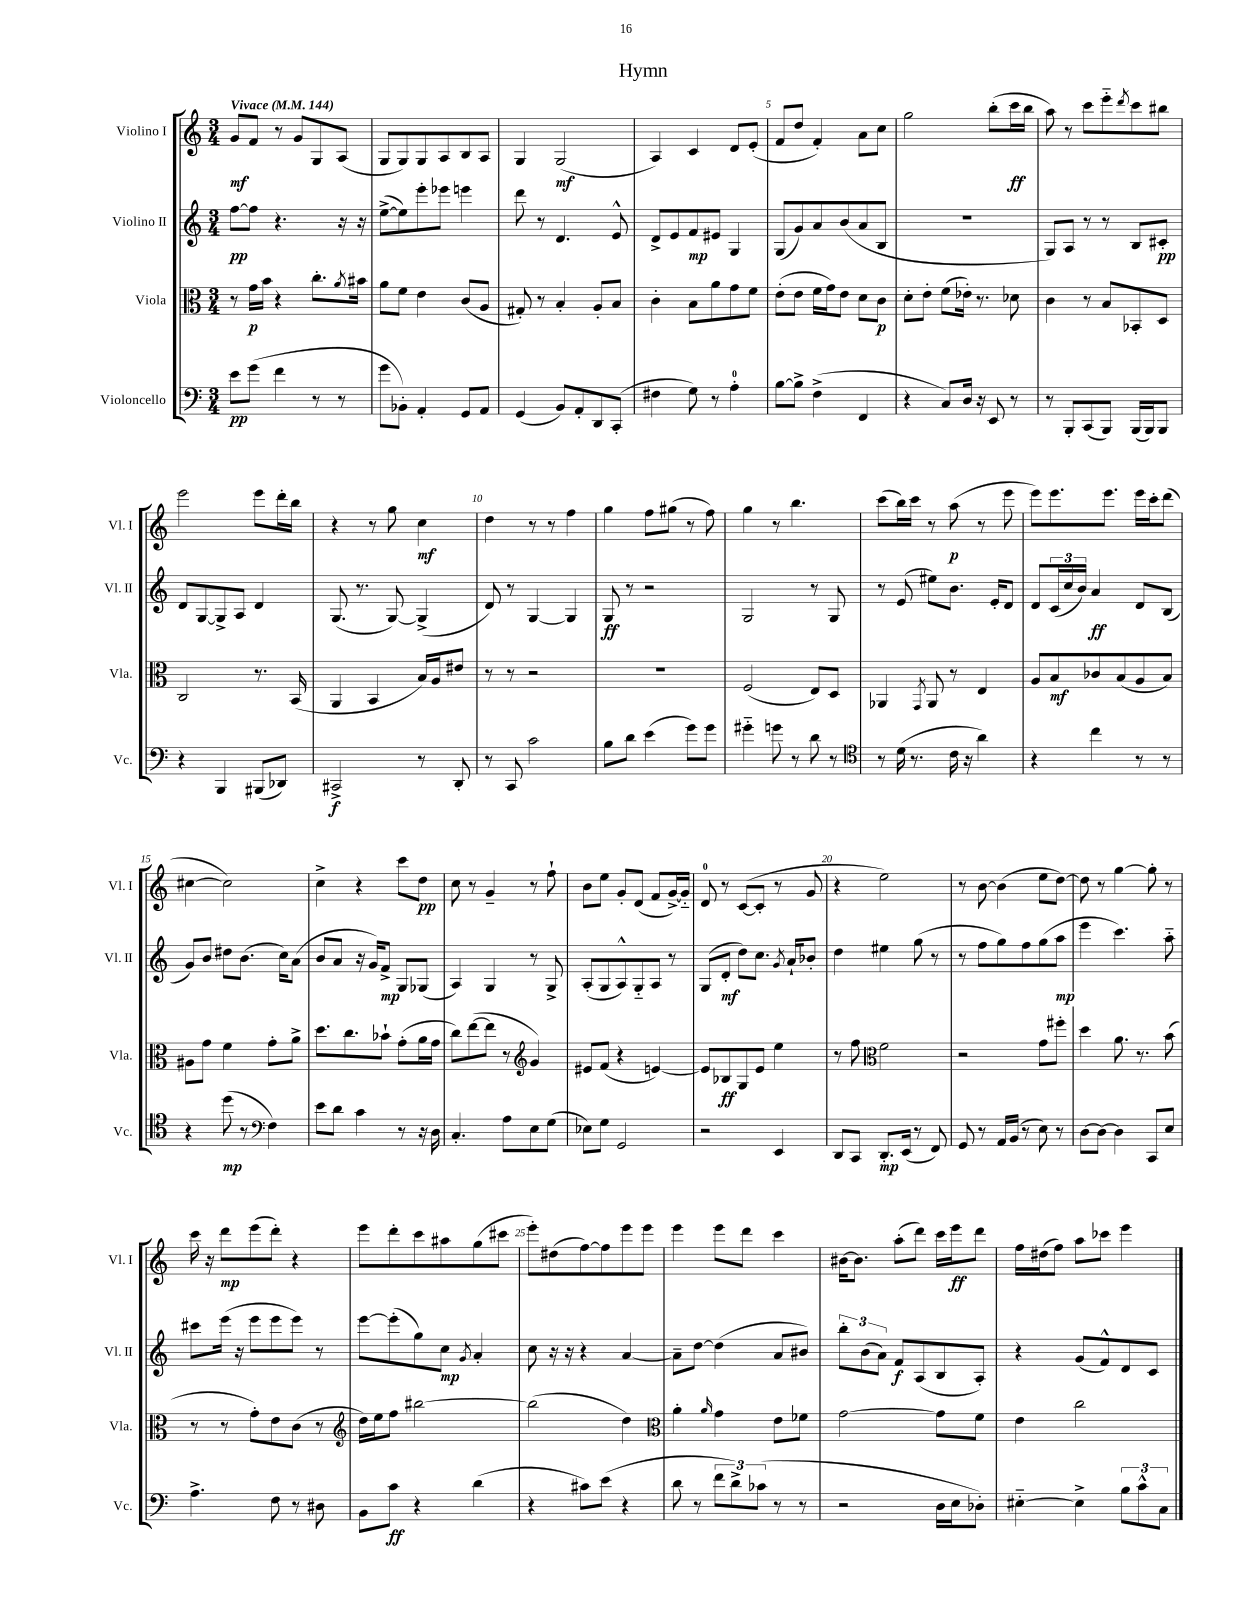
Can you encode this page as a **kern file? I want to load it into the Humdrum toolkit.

**kern	**kern	**kern	**kern
*staff4	*staff3	*staff2	*staff1
*clefF4	*clefC3	*clefG2	*clefG2
*k[]	*k[]	*k[]	*k[]
*M3/4	*M3/4	*M3/4	*M3/4
*MM144	*MM144	*MM144	*MM144
8e	8r	[8ff	8g
(8g	16g	8ff]	8f
.	16b	.	.
4f	4r	4.r	8r
.	.	.	8g
8r	8.cc'	.	8G
8r	.	16r	(8A
.	8qa	.	.
.	16b#	16r	.
=	=	=	=
8g	8a	([8ee^	8G
8BB-')	8f	8ee])	8G)
4AA'	4e	8eee'	8G
.	.	8eee-	8A
8GG	(8c	4eee	8B
8AA	8A	.	8A
=	=	=	=
(4GG	8G#')	8ddd	4G
.	8r	8r	.
8BB)	4B'	4.d	(2G
8AA'	.	.	.
8DD	8A'	.	.
(8CC'	8B	8e^^	.
=	=	=	=
4F#	4c'	8d^	4A)
.	.	8e	.
8G)	8B	8f	4c
8r	8a	8e#	.
4A'	8g	4G	8d
.	8f	.	(8e'
=	=	=	=
[8B	(8e'	(8G	8f
8B^]	8e	8g)	8dd
(4F^	16f	8a	4f')
.	16g)	.	.
.	8e	(8b	.
4FF	8d	8a	8a
.	8c	8B	8cc
=	=	=	=
4r	8d'	2.r	2gg
.	8e'	.	.
8C)	(8f	.	.
16D	16e-')	.	.
16r	8.r	.	.
8EE	.	.	(8bb'
8r	8d-	.	16ccc
.	.	.	16bb
=	=	=	=
8r	4c	8G)	8aa)
8BBB'	.	8A	8r
(8CC	8r	8r	8ccc
8BBB)	8B	8r	8eee'~
.	.	.	8qddd
(16BBB	8BB-'	8B	8ccc
16BBB)	.	.	.
8BBB	8D	8c#'	8bb#
=	=	=	=
4r	2C	8d	2eee
.	.	[8G	.
4BBB	.	8G^]	.
.	.	8A	.
(8BBB#	8.r	4d	8eee
8DD-)	.	.	16ddd'
.	(16BB	.	16bb
=	=	=	=
2CC#^	4AA	(8.G	4r
.	.	8.r	.
.	4BB	.	8r
.	.	[8G)	8gg
8r	16B)	(4G^]	4cc
.	16A	.	.
8DD'	8e#	.	.
=	=	=	=
8r	8r	8d)	4dd
8CC	8r	8r	.
2c	2r	[4G	8r
.	.	.	8r
.	.	4G]	4ff
=	=	=	=
8B	2.r	8G	4gg
8d	.	8r	.
(4e	.	2r	8ff
.	.	.	(8gg#
8g)	.	.	8r
8g	.	.	8ff)
=	=	=	=
4g#'~	(2F	2G	4gg
8g	.	.	8r
8r	.	.	4.bb
8d	8E)	8r	.
8r	8D	8G	.
=	=	=	=
*clefC4	*	*	*
8r	4AA-	8r	(8ccc
(16d	.	(8e	16bb)
8.r	.	.	16ccc
.	8qGG	.	.
.	8AA-	8ee#)	8r
16c	8r	8.b	(8aa
16r	.	.	.
4a)	4E	.	8r
.	.	16e'	.
.	.	8d	8eee
=	=	=	=
4r	8A	8d	8eee)
.	8B	(24c	8.eee
.	.	24cc	.
.	.	24b)	.
4cc	8c-	4a	.
.	.	.	8.eee
.	(8B	.	.
8r	8A	8d	16eee
.	.	.	16ccc'
8r	8B)	(8B	(8ddd
=	=	=	=
4r	8A#	8g)	[4cc#
.	8g	8b	.
(8dd	4f	8dd#	2cc#])
8r	.	(8.b	.
*clefF4	*	*	*
4F)	8g'	.	.
.	.	16cc)	.
.	8a^	(8a	.
=	=	=	=
8e	8.dd	8b	4cc^
8d	.	8a	.
.	8.cc	.	.
4c	.	16r	4r
.	.	16g)	.
.	8b-`	8f^	.
8r	(8g'	8G	8ccc
16r	16a	(8G-	8dd
16D	16g	.	.
=	=	=	=
4.C'	8cc)	4A)	8cc
.	([8ee	.	8r
.	8ee]	4G	4g~
8A	8r	.	.
*	*clefG2	*	*
8E	4g)	8r	8r
(8G	.	8G^	8ff`
=	=	=	=
8E-)	8e#	(8A'	8b
8G	(8f	8G	8ee
2GG	4r	8A^^)	8g'
.	.	8G'~	(8d
.	[4e)	8A	8f
.	.	8r	[16g^)
.	.	.	16g'~]
=	=	=	=
2r	8e]	(8G	8d
.	8B-	8d'	8r
.	8G	8dd)	([8c
.	8e	8.cc	8c']
4EE	4ee	.	8r
.	.	8qg	.
.	.	16a`	.
.	.	8b-'	8g
=	=	=	=
8DD	8r	4dd	4r
8CC	8ff	.	.
*	*clefC3	*	*
8.DD'	2f	4ee#	2ee)
(16EE	.	.	.
8r	.	(8gg	.
8FF)	.	8r	.
=	=	=	=
8GG	2r	8r	8r
8r	.	8ff	[8b
16AA	.	8gg)	(4b]
(16BB	.	.	.
8r	.	8ff	.
8E)	8g	(8gg	8ee
8r	8ff#'	8aa	[8dd)
=	=	=	=
[8D	4dd	4eee	8dd]
8D_	.	.	8r
4D]	8.a	4.ccc)	[4gg
.	8.r	.	.
8CC	.	.	8gg']
8E	(8b	8aa'~	8r
=	=	=	=
4.A^	8r	8ccc#	16ccc
.	.	.	16r
.	8r	(16eee	8ddd
.	.	16r	.
.	8g')	8eee	(8eee
8F	8e	8eee	8ddd')
8r	(8c	8eee)	4r
8D#	8r	8r	.
=	=	=	=
*	*clefG2	*	*
8BB	16dd)	[8eee	8eee
.	16ee	.	.
8c	8ff	(8eee']	8ddd'
4r	[2bb#	8gg)	8ccc
.	.	8cc	8aa#
.	.	8qg	.
(4d	.	4a'	(8gg
.	.	.	8ccc#
=	=	=	=
4r	(2bb#]	8cc	8eee')
.	.	16r	(8dd#
.	.	16r	.
8c#)	.	4r	[8ff)
(8e	.	.	8ff]
4r	4dd)	[4a	8eee
.	.	.	8eee
=	=	=	=
*	*clefC3	*	*
8d	4a'	8a~]	4eee
8r	.	[8dd	.
.	16qqa	.	.
12f	4g	(4dd]	8eee
12d^)	.	.	.
.	.	.	8ddd
(12c-	.	.	.
8r	8e	8a	4ccc
8r	8f-	8b#)	.
=	=	=	=
2r	[2g	12bb'	[16b#
.	.	.	8.b#]
.	.	(12b	.
.	.	12a)	.
.	.	8f	(8aa'
.	.	(8A	8ddd)
16D	8g]	8B	16ccc
16E	.	.	16eee
8D-')	8f	8A')	8ddd
=	=	=	=
[4E#'~	4e	4r	16ff
.	.	.	(16dd#
.	.	.	8ff)
4E#^]	2cc	(8g	8aa
.	.	8f^^)	8ccc-
12B	.	8d	4eee
12c^^	.	.	.
.	.	8c	.
12C	.	.	.
==	==	==	==
*-	*-	*-	*-
